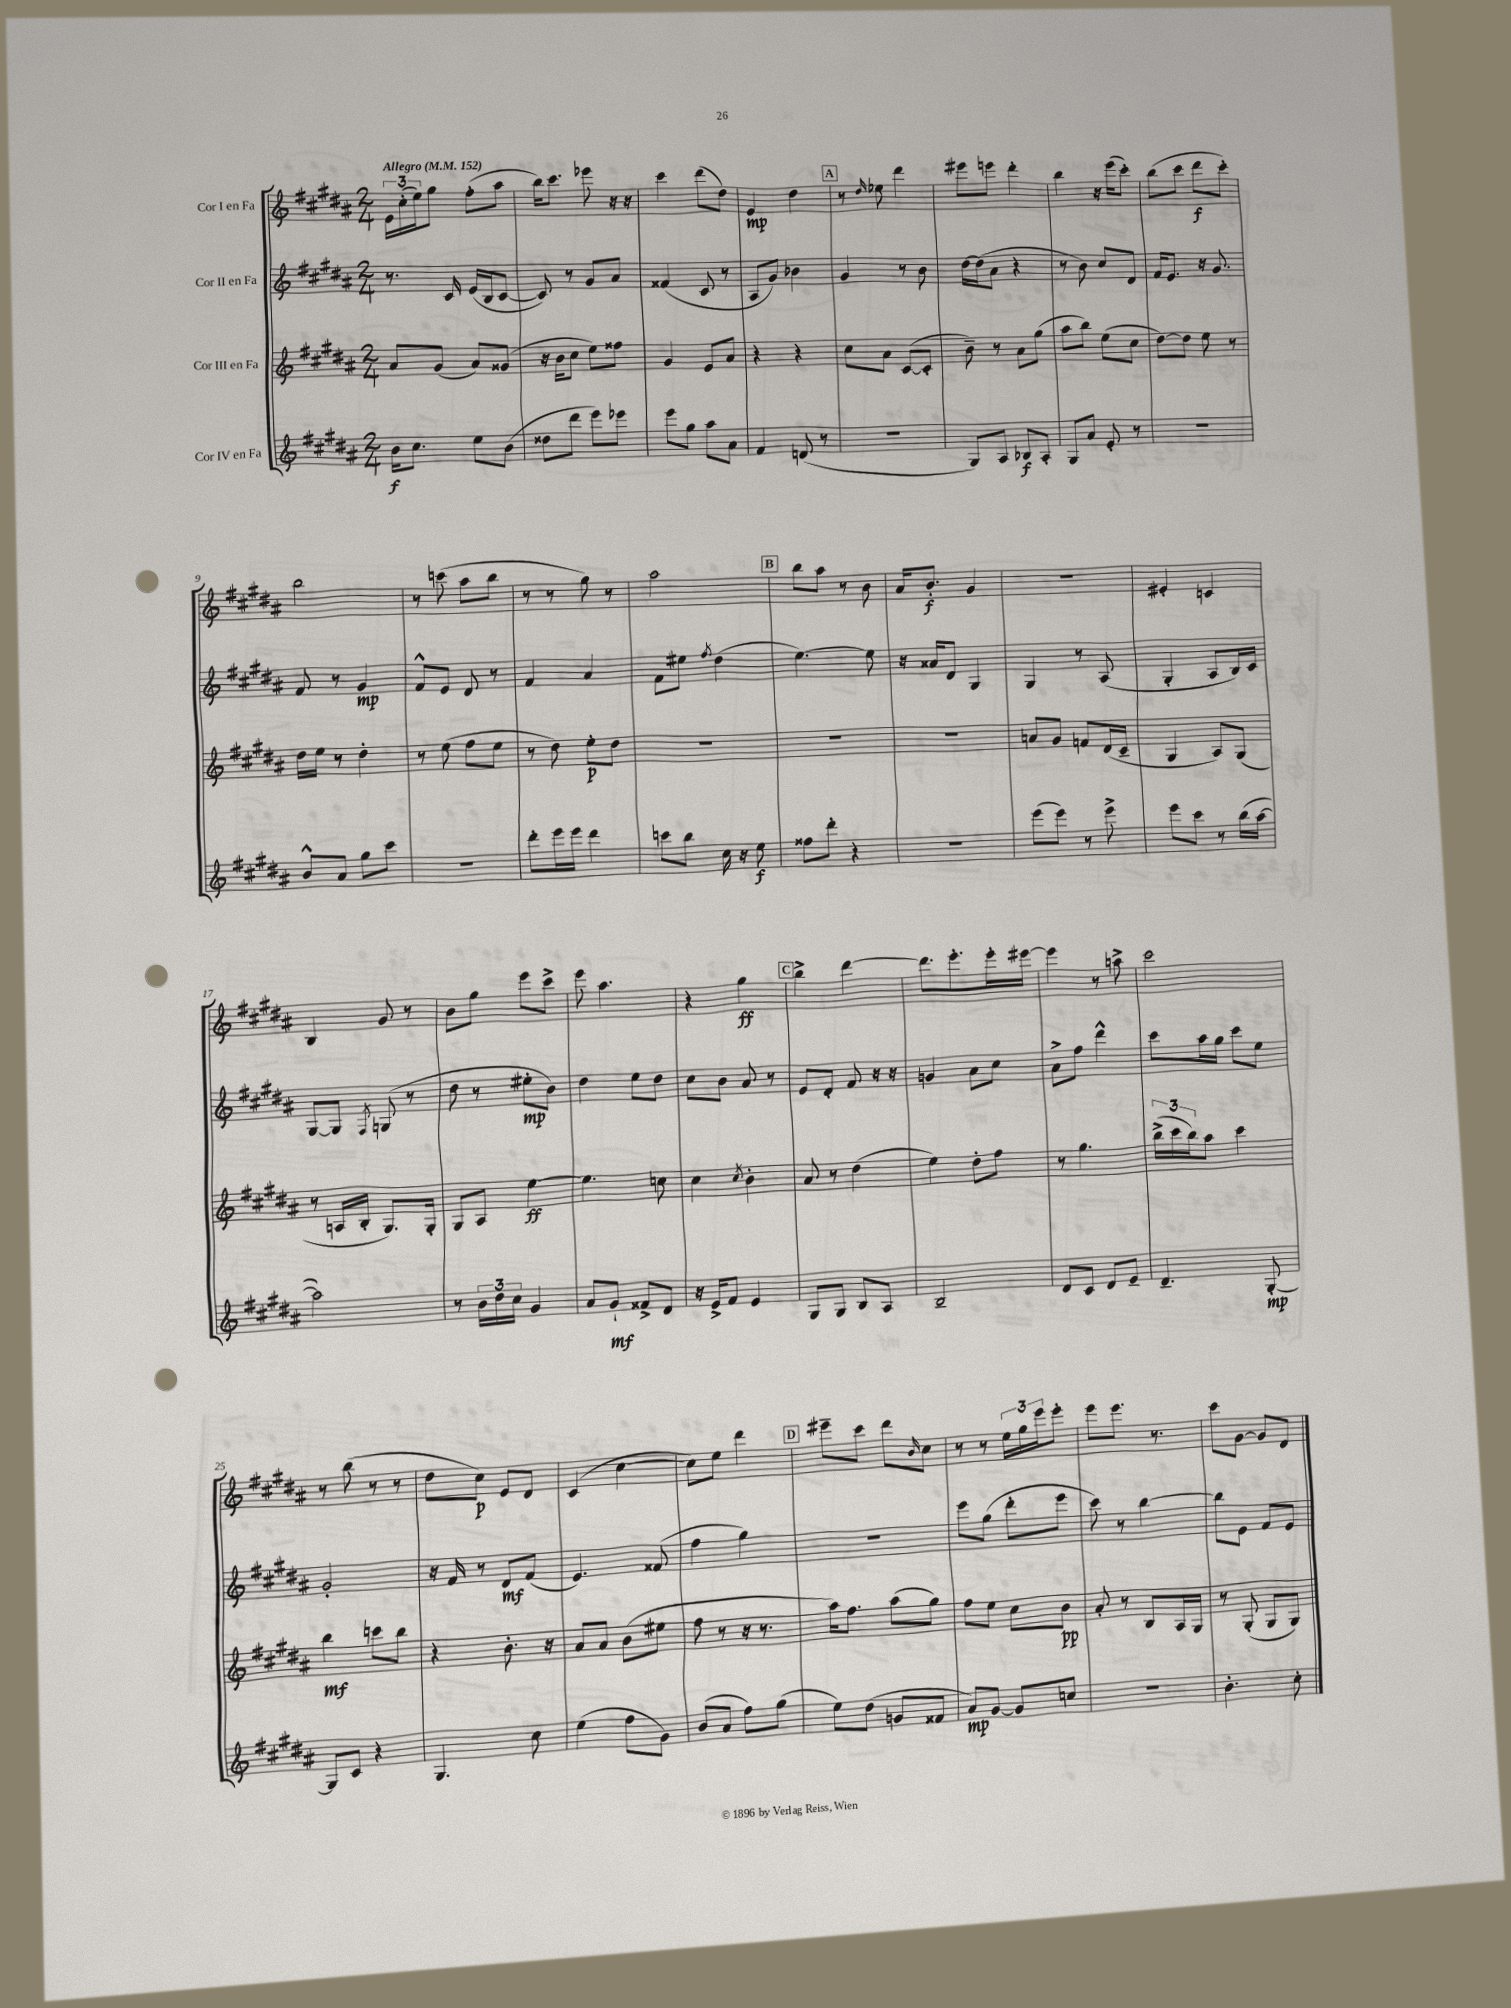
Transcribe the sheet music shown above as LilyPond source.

<<
\new StaffGroup <<
\new Staff = "s0" \with { instrumentName = "Cor I en Fa" } {
    \clef treble \key b \major \numericTimeSignature \time 2/4 \tempo "Allegro" 4 = 152
    \tuplet 3/2 { e'16 cis''16-.( e''16) } gis''8 fis''8-.( ais''8 |
    b''16) cis'''8. ees'''8 r16 r16 |
    cis'''4 dis'''8( dis''8) |
    e'4\mp dis''4 |
    \mark \markup { \box "A" } r8 \grace { dis''16 } ees''8 dis'''4 |
    eis'''8 e'''8 dis'''4-. |
    b''4 r16 e'''16( cis'''8-.) |
    b''8( cis'''8 dis'''8\f cis'''8-.) |
    b''2 |
    r8 c'''8( ais''8 b''8 |
    r8 r8 gis''8) r8 |
    ais''2 |
    \mark \markup { \box "B" } b''8 ais''8 r8 b'8 |
    ais'16 b'8.-.\f gis'4 |
    r2 |
    eis'4-. c'4 |
    b4 gis'8 r8 |
    b'8 gis''8 e'''8 cis'''8-> |
    e'''8 ais''4. |
    r4 gis''4\ff |
    \mark \markup { \box "C" } b''4-> dis'''4~ |
    dis'''8. e'''8.-. e'''16-. eis'''16~ |
    eis'''4 r8 a''8-> |
    cis'''2 |
    r8 b''8( r8 r8 |
    dis''8 cis''8\p) e'8 dis'8 |
    cis'4( cis''4~ |
    cis''8) e''8 dis'''4 |
    \mark \markup { \box "D" } eis'''8-- cis'''8 dis'''8 \grace { b'16 } cis''8 |
    r8 r8 \tuplet 3/2 { e''16 gis''16 e'''16 } e'''8-. |
    e'''8 e'''8. r8. |
    cis'''8 gis'8~ gis'8 dis'8 \bar "|." |
}
\new Staff = "s1" \with { instrumentName = "Cor II en Fa" } {
    \clef treble \key b \major \numericTimeSignature \time 2/4
    r8. cis'16 e'16( b16 cis'8~ |
    cis'8) r8 gis'8 ais'8 |
    fisis'4( cis'8 r8 |
    ais8 gis'8) bes'4 |
    \mark \markup { \box "A" } gis'4 r8 b'8 |
    dis''16~ dis''16( ais'8 r4 |
    r8 b'8) cis''8 dis'8 |
    fis'16 e'8. r16 gis'8. |
    fis'8 r8 gis'4\mp |
    fis'8-^ e'8 dis'8 r8 |
    fis'4 ais'4 |
    fis'8 eis''8 \acciaccatura { fis''8 } dis''4( |
    \mark \markup { \box "B" } e''4.~) e''8 |
    r16 aisis'16 dis'8 gis4 |
    gis4 r8 ais8( |
    gis4-. ais8 b16) cis'16 |
    gis8~ gis8 \acciaccatura { fis8 } g8( r8 |
    dis''8 r8 eis''8-.\mp b'8) |
    dis''4 e''8 dis''8 |
    cis''8 b'8 ais'8 r8 |
    \mark \markup { \box "C" } e'8 dis'8-. fis'8 r16 r16 |
    g'4 ais'8 cis''8 |
    ais'8-> fis''8 dis'''4-^ |
    cis'''8 ais''16 gis''16 cis'''8 e''8 |
    gis'2-. |
    r16 fis'16 r8 dis'8\mf fis'8( |
    e'4.) fisis'8( |
    fis''4 gis''4) |
    \mark \markup { \box "D" } R2 |
    e'''8 gis''8( dis'''8-. e'''8 |
    cis'''8) r8 b''4~ |
    b''8 e'8 fis'8 e'8 \bar "|." |
}
\new Staff = "s2" \with { instrumentName = "Cor III en Fa" } {
    \clef treble \key b \major \numericTimeSignature \time 2/4
    ais'8 gis'8( ais'8) gisis'8( |
    r16 b'16 cis''8 e''8) fisis''8 |
    gis'4 e'8 ais'8 |
    r4 r4 |
    \mark \markup { \box "A" } cis''8 ais'8 cis'8~( cis'8-. |
    b'8--) r8 ais'8 gis''8( |
    ais''8 b''8) e''8( cis''8 |
    dis''8~) dis''8 e''8 r8 |
    dis''16 e''16 r8 dis''4-. |
    r8 e''8( fis''8 e''8 |
    r8 dis''8) e''8-.\p dis''8 |
    R2 |
    \mark \markup { \box "B" } R2 |
    R2 |
    a'8 gis'8 f'8 dis'16( cis'16-- |
    gis4 ais8) gis8( |
    r8 a16 b16-. gis8.) gis16-. |
    gis8 ais8 e''4~\ff |
    e''4. c''8 |
    cis''4 \acciaccatura { cis''8 } b'4-. |
    \mark \markup { \box "C" } ais'8 r8 dis''4( |
    e''4) dis''8-. fis''8 |
    r8 gis''4. |
    \tuplet 3/2 { b''16->( cis'''16 b''16) } ais''8 cis'''4 |
    b''4\mf c'''8 b''8 |
    r4 b'8.-. r16 |
    ais'8 ais'8 b'8( eis''8 |
    fis''8 r8 r16 r8. |
    \mark \markup { \box "D" } ais''16) fis''8. ais''8( gis''8) |
    fis''8 e''8 cis''8 b'8\pp |
    ais'8-. r8 b8 ais16 gis16 |
    r8 gis8-.( gis8 gis8) \bar "|." |
}
\new Staff = "s3" \with { instrumentName = "Cor IV en Fa" } {
    \clef treble \key b \major \numericTimeSignature \time 2/4
    b'16\f cis''8. e''8 b'8( |
    disis''8 dis'''8 e'''8) ees'''8 |
    e'''8 gis''8 ais''8 ais'8 |
    fis'4 d'8( r8 |
    \mark \markup { \box "A" } r2 |
    gis8) ais8 bes8\f ais8-. |
    gis8 ais'8 e'8-. r8 |
    R2 |
    b'8-^ ais'8 gis''8 cis'''8 |
    r2 |
    dis'''8-. e'''16 e'''16 dis'''4 |
    c'''8 b''8 cis''16 r16 e''8\f |
    \mark \markup { \box "B" } fisis''8 dis'''8-. r4 |
    R2 |
    e'''8( e'''8) r8 e'''8-> |
    e'''8 cis'''8 r8 b''16( ais''16~ |
    ais''2) |
    r8 \tuplet 3/2 { b'16 dis''16 cis''16 } gis'4 |
    ais'8 gis'8-!\mf fisis'8-> dis'8 |
    r16 e'16-> fis'8 e'4 |
    \mark \markup { \box "C" } gis8 gis8 b8 ais8 |
    b2-- |
    dis'8 cis'8 dis'8 e'8-- |
    dis'4.-- gis8~-.\mp |
    gis8 cis'8 r4 |
    gis4. cis''8 |
    e''4( fis''8 gis'8) |
    b'8( ais'8 fis''8) gis''8( |
    \mark \markup { \box "D" } e''8) dis''8( g'8 fisis'8 |
    ais'8\mp) gis'8~ gis'8 c''8 |
    R2 |
    b'4.-. cis''8-. \bar "|." |
}
>>
>>
